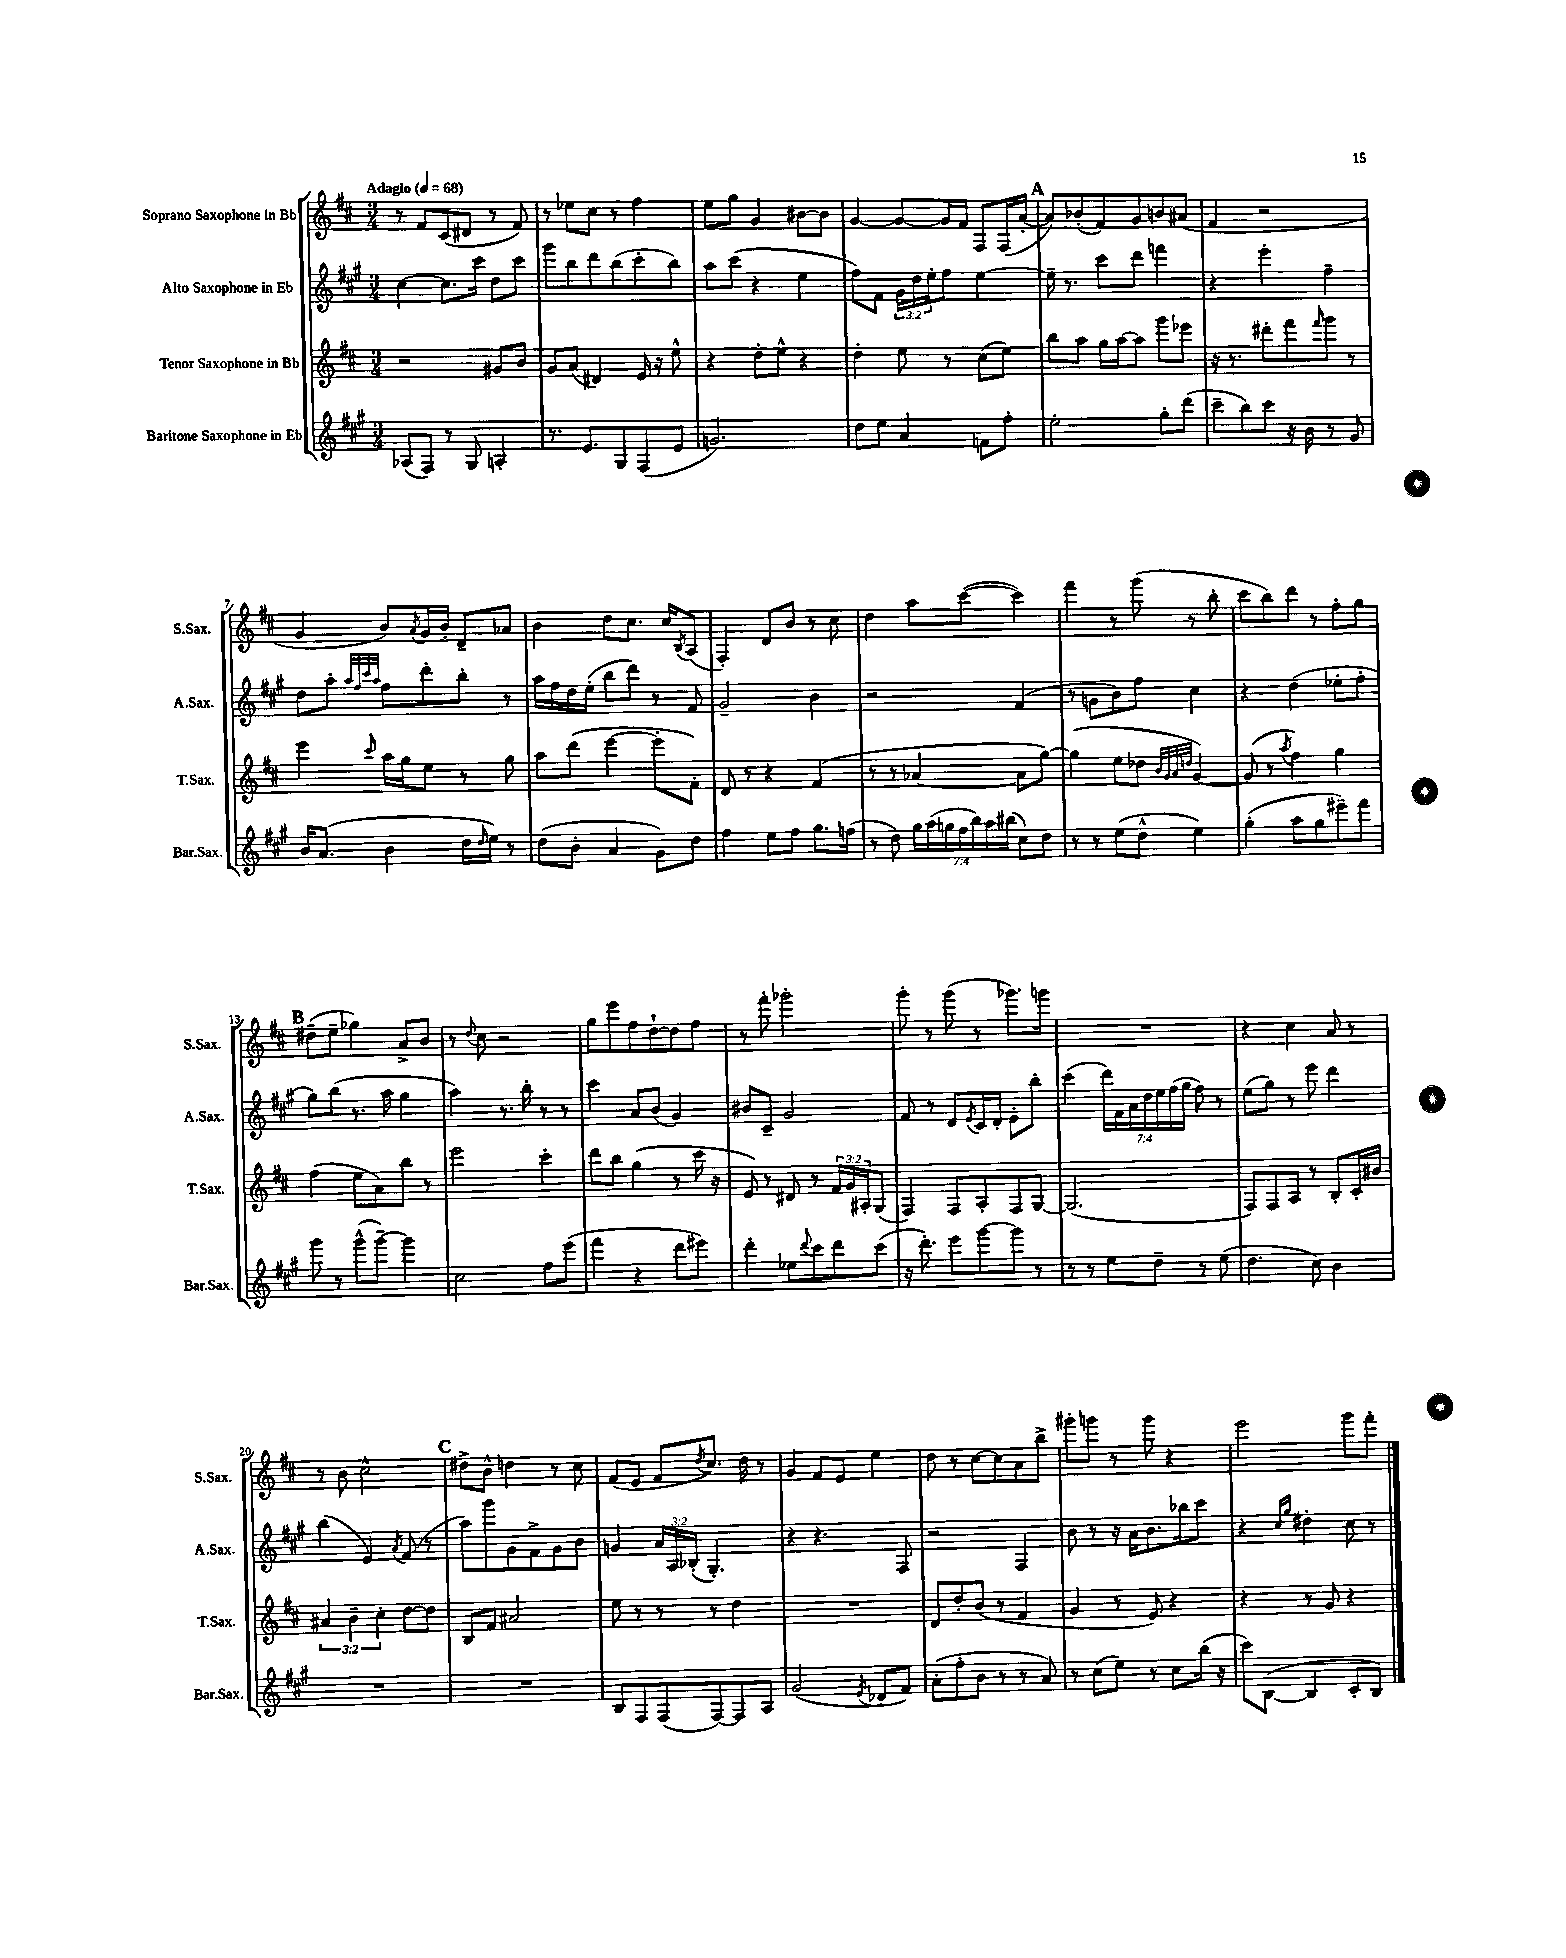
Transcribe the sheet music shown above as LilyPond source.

<<
\new StaffGroup <<
\new Staff = "s0" \with { instrumentName = "Soprano Saxophone in Bb" shortInstrumentName = "S.Sax." } {
    \clef treble \key d \major \numericTimeSignature \time 3/4 \tempo "Adagio" 4 = 68
    r8 fis'8 cis'8( dis'8 r8 fis'8) |
    r8 ees''8 cis''8 r8 fis''4 |
    e''8 g''8 g'4 bis'8~ bis'8 |
    g'4~ g'8~ g'16 fis'16 fis8 fis16( a'16~-. |
    \mark \markup { \bold "A" } a'8) bes'8-.( fis'8) g'8 b'8 ais'8( |
    fis'4 r2 |
    g'4 b'8) \acciaccatura { a'8 } g'16 b'16-. d'8-- aes'8 |
    b'4 d''8 cis''8. cis''16 \acciaccatura { b8 } a8( |
    fis4-.) d'8 b'8 r8 cis''8 |
    d''4 a''8 cis'''8~( cis'''4) |
    fis'''4 r8 g'''8( r8 b''8-. |
    cis'''8 b''8) d'''8 r8 fis''8-. g''8 |
    \mark \markup { \bold "B" } dis''8--( e''8-- ges''4) a'8-> b'8 |
    r8 \appoggiatura { d''8 } cis''8 r2 |
    g''8 e'''8 fis''8 d''8~-! d''8 fis''8 |
    r8 fis'''8-. ges'''2-. |
    g'''8-. r8 g'''8( r8 ges'''8.) g'''16 |
    R2. |
    r4 cis''4 a'8 r8 |
    r8 b'8 cis''2-^ |
    \mark \markup { \bold "C" } dis''8-> b'8-^ d''4 r8 cis''8 |
    fis'8( e'8 fis'8 \acciaccatura { d''8 } cis''8.) d''16 r8 |
    g'4 fis'8 e'8 e''4 |
    d''8 r8 cis''8~ cis''8 a'8 b''8-> |
    gis'''8-. g'''8 r8 g'''8 r4 |
    e'''2 g'''8 fis'''8-. \bar "|." |
}
\new Staff = "s1" \with { instrumentName = "Alto Saxophone in Eb" shortInstrumentName = "A.Sax." } {
    \clef treble \key a \major \numericTimeSignature \time 3/4 \override Staff.TupletNumber.text = #tuplet-number::calc-fraction-text
    cis''4~ cis''8. cis'''16 d''8 cis'''8 |
    gis'''8 b''8 d'''8 b''8( cis'''8-. b''8) |
    a''8 cis'''8( r4 e''4 |
    fis''8) fis'8 \tuplet 3/2 { gis'16 d''16 e''16-. } fis''8 e''4~ |
    \mark \markup { \bold "A" } e''16-- r8. cis'''8 d'''8 f'''4 |
    r4 e'''4-. fis''4-- |
    d''8 a''8-. \grace { a''32 fis''32 cis'''32 a''32 } fis''8 d'''8-. b''8-. r8 |
    a''16 fis''16 d''16 e''16-.( b''8 d'''8) r8 fis'8 |
    gis'2-- b'4 |
    r2 fis'4( |
    r8 g'8 b'8) fis''8 cis''4 |
    r4 d''4( ees''8-. fis''8-. |
    \mark \markup { \bold "B" } gis''8) b''8( r8. a''16 gis''4 |
    a''4) r8. b''16-. r8 r8 |
    cis'''4 a'8 b'8( gis'4) |
    bis'8 cis'8-- gis'2 |
    fis'8 r8 d'8 \acciaccatura { e'8 } cis'16 d'16-. e'8-. b''8-. |
    cis'''4( \tuplet 7/4 { d'''16) fis'16 a'16 d''16 e''16 fis''16( gis''16 } fis''8) r8 |
    e''8( gis''8) r8 e'''8 d'''4 |
    b''4( e'4) \acciaccatura { a'8 } fis'8( r8 |
    \mark \markup { \bold "C" } a''8) gis'''8 gis'8 fis'8-> gis'8 b'8 |
    g'4 \tuplet 3/2 { a'16 a16 bes16-.( } gis4.-.) |
    r4 r4. fis8 |
    r2 fis4 |
    b'8 r8 r16 a'16 b'8. bes''16 cis'''8 |
    r4 \grace { cis''16 gis''16 } dis''4-. cis''8 r8 \bar "|." |
}
\new Staff = "s2" \with { instrumentName = "Tenor Saxophone in Bb" shortInstrumentName = "T.Sax." } {
    \clef treble \key d \major \numericTimeSignature \time 3/4 \override Staff.TupletNumber.text = #tuplet-number::calc-fraction-text
    r2 gis'8 b'8 |
    g'8 a'8( dis'4) e'16 r16 e''8-^ |
    r4 d''8-. e''8-^ r4 |
    d''4-. e''8 r8 cis''8( e''8) |
    \mark \markup { \bold "A" } b''8 a''8 g''16 a''16~ a''8 g'''8 ees'''8 |
    r16 r8. dis'''8-. fis'''8 \grace { fis'''16 } g'''8 r8 |
    e'''4 \grace { cis'''16 } a''16 g''16 e''8 r8 g''8 |
    a''8 d'''8( e'''4~ e'''8-. fis'8-.) |
    d'8 r8 r4 fis'4( |
    r8 r8 aes'4~ aes'8 g''8~) |
    g''4( e''8 des''8 \grace { b'32 g'32 a'32 d''32 } g'4~) |
    g'8( r8 \acciaccatura { a''8 } fis''4) g''4 |
    \mark \markup { \bold "B" } fis''4( e''8 a'8) b''8 r8 |
    e'''2 cis'''4-. |
    d'''8 b''8 g''4( r8 cis'''16 r16 |
    e'8) r8 dis'8 r8 \tuplet 3/2 { fis'16 g'16 ais16-. } g8( |
    fis4) fis8 a8-. fis8 g8~ |
    g2.( |
    fis8) fis8 a8 r8 b8-. cis'16-. bis'16 |
    \tuplet 3/2 { ais'4 b'4-- cis''4-. } d''8~ d''8 |
    \mark \markup { \bold "C" } b8 fis'8 ais'2 |
    e''8 r8 r8 r8 d''4 |
    R2. |
    d'8 d''8-. b'8( r8 fis'4 |
    g'4 r8 e'8) r4 |
    r4 r8 g'8 r4 \bar "|." |
}
\new Staff = "s3" \with { instrumentName = "Baritone Saxophone in Eb" shortInstrumentName = "Bar.Sax." } {
    \clef treble \key a \major \numericTimeSignature \time 3/4 \override Staff.TupletNumber.text = #tuplet-number::calc-fraction-text
    aes8( fis8) r8 gis8 a4-. |
    r8. e'8. gis8 fis8( e'8 |
    g'2.) |
    d''8 e''8 a'4 f'8 fis''8-. |
    \mark \markup { \bold "A" } e''2-. gis''8-. d'''8( |
    cis'''8-- b''8) cis'''8 r16 b'16 r8 gis'8 |
    b'16 a'8.( b'4 d''16 \grace { d''16 } e''16) r8 |
    d''8( b'8-. a'4 gis'8) d''8 |
    fis''4 e''8 fis''8 gis''8. f''16( |
    r8 d''8) \tuplet 7/4 { gis''16 a''16( g''16 fis''16 b''16) a''16 bis''16( } cis''8) d''8 |
    r8 r8 e''8( d''8-^ e''4) |
    gis''4-.( a''8 gis''8 eis'''8--) fis'''8 |
    \mark \markup { \bold "B" } gis'''8 r8 gis'''8-^( gis'''8~--) gis'''4 |
    cis''2 fis''8 e'''8( |
    fis'''4 r4 d'''8 eis'''8) |
    d'''4-. ees''8 \appoggiatura { d'''8 } cis'''8 d'''8 cis'''8( |
    r16 d'''8.-.) e'''8 gis'''8~ gis'''8 r8 |
    r8 r8 e''8 d''8-- r8 e''8( |
    d''4. cis''8) b'4 |
    R2. |
    \mark \markup { \bold "C" } R2. |
    b8 fis8 fis8( fis8~) fis8 a8 |
    gis'2( \acciaccatura { e'8 } des'8 fis'8) |
    a'8-.( fis''8-. b'8 r8 r8 a'8) |
    r8 cis''8( e''8) r8 cis''8 b''16( r16 |
    cis'''8) b8~( b4 cis'8-. b8) \bar "|." |
}
>>
>>
